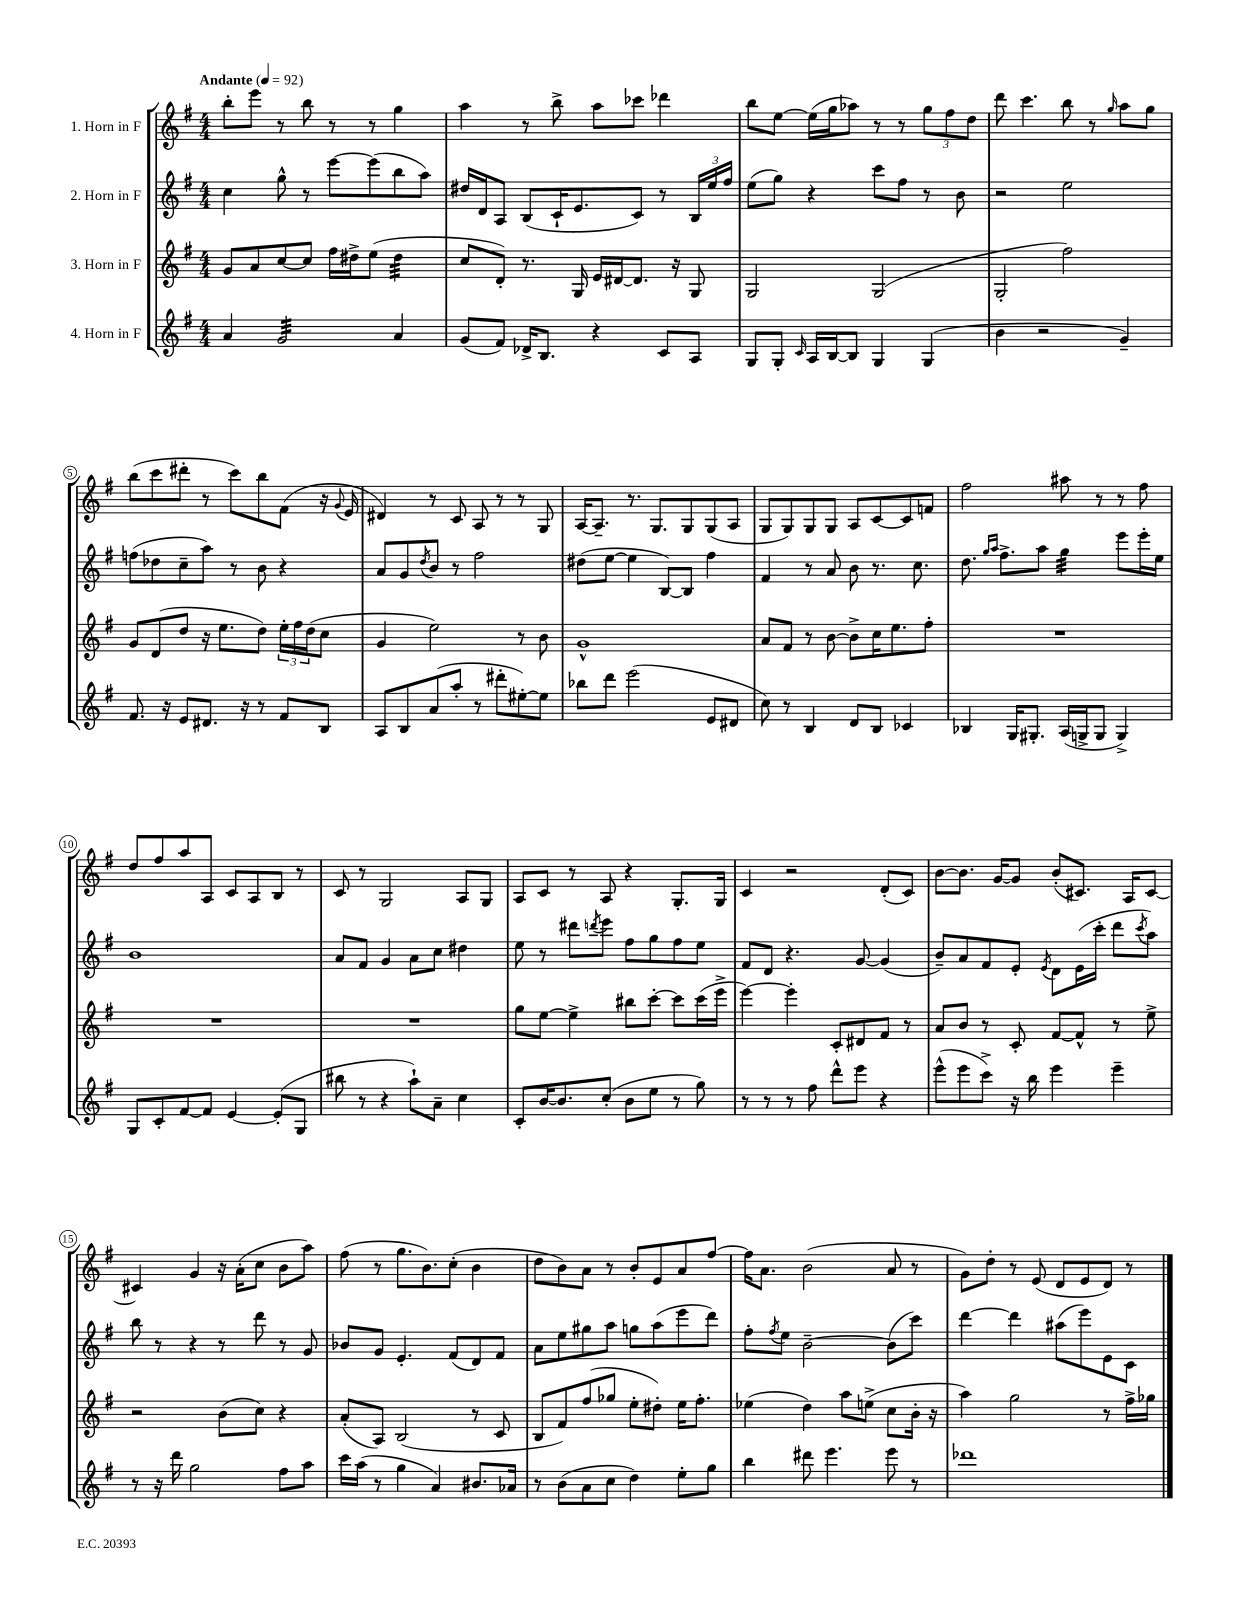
<<
\new StaffGroup <<
\new Staff = "s0" \with { instrumentName = "1. Horn in F" } {
    \clef treble \key g \major \numericTimeSignature \time 4/4 \tempo "Andante" 4 = 92
    b''8-. e'''8 r8 b''8 r8 r8 g''4 |
    a''4 r8 b''8-> a''8 ces'''8 des'''4 |
    b''8 e''8~ e''16( g''16 aes''8) r8 r8 \tuplet 3/2 { g''8 fis''8 d''8 } |
    d'''8 c'''4. b''8 r8 \grace { g''16 } a''8 g''8 |
    b''8( c'''8 dis'''8-. r8 c'''8) b''8 fis'8( r16 \appoggiatura { g'8 } e'16 |
    dis'4) r8 c'8 a8 r8 r8 g8 |
    a16~ a8.-- r8. g8. g8 g8( a8 |
    g8 g8) g8 g8 a8 c'8~ c'8 f'8 |
    fis''2 ais''8 r8 r8 fis''8 |
    d''8 fis''8 a''8 a8 c'8 a8 b8 r8 |
    c'8 r8 g2 a8 g8 |
    a8 c'8 r8 a8 r4 g8.-. g16 |
    c'4 r2 d'8-.( c'8) |
    b'8~ b'8. g'16~ g'8 b'8-.( cis'8.) a16 cis'8~ |
    cis'4 g'4 r16 a'16-.( c''8 b'8 a''8) |
    fis''8( r8 g''8. b'8.) c''8-.( b'4 |
    d''8 b'8) a'8 r8 b'8-. e'8 a'8 fis''8~ |
    fis''16 a'8. b'2( a'8 r8 |
    g'8) d''8-. r8 e'8( d'8 e'8 d'8) r8 \bar "|." |
}
\new Staff = "s1" \with { instrumentName = "2. Horn in F" } {
    \clef treble \key g \major \numericTimeSignature \time 4/4
    c''4 g''8-^ r8 e'''8~ e'''8( b''8 a''8) |
    dis''16 d'16 a8 b8( c'16-! e'8. c'8) r8 \tuplet 3/2 { b16 e''16 fis''16 } |
    e''8( g''8) r4 c'''8 fis''8 r8 b'8 |
    r2 e''2 |
    f''8( des''8 c''8-- a''8) r8 b'8 r4 |
    a'8 g'8 \acciaccatura { d''8 } b'8 r8 fis''2 |
    dis''8( e''8~ e''4 b8~) b8 fis''4 |
    fis'4 r8 a'8 b'8 r8. c''8. |
    d''8. \grace { g''16 a''16 } fis''8.-> a''8 g''4:32 e'''8 e'''16-. e''16 |
    b'1 |
    a'8 fis'8 g'4 a'8 c''8 dis''4 |
    e''8 r8 dis'''8 \acciaccatura { d'''8 } e'''8 fis''8 g''8 fis''8 e''8 |
    fis'8 d'8 r4. g'8~ g'4( |
    b'8--) a'8 fis'8 e'8-. \acciaccatura { e'8 } d'8 e'16( c'''16-. d'''8 \acciaccatura { c'''8 } a''8) |
    b''8 r8 r4 r8 d'''8 r8 g'8 |
    bes'8 g'8 e'4.-. fis'8( d'8) fis'8 |
    a'8 e''8 gis''8 a''8 g''8 a''8( e'''8 d'''8) |
    fis''8-. \acciaccatura { fis''8 } e''8 b'2~-- b'8( c'''8) |
    d'''4~ d'''4 ais''8( e'''8) e'8 c'8 \bar "|." |
}
\new Staff = "s2" \with { instrumentName = "3. Horn in F" } {
    \clef treble \key g \major \numericTimeSignature \time 4/4
    g'8 a'8 c''8~ c''8 fis''16 dis''16-> e''8( dis''4:32 |
    c''8 d'8-.) r8. g16 e'16 dis'16~ dis'8. r16 g8 |
    g2 g2( |
    g2-. fis''2) |
    g'8 d'8( d''8 r16 e''8. d''8) \tuplet 3/2 { e''16-. fis''16 d''16( } c''8 |
    g'4 e''2) r8 b'8 |
    g'1-^ |
    a'8 fis'8 r8 b'8~ b'8-> c''16 e''8. fis''8-. |
    R1 |
    R1 |
    R1 |
    g''8 e''8~ e''4-> bis''8 c'''8~-. c'''8 c'''16( e'''16-> |
    e'''4~) e'''4-. c'8-. dis'8 fis'8 r8 |
    a'8 b'8 r8 c'8-. fis'8~ fis'8-^ r8 e''8-> |
    r2 b'8( c''8) r4 |
    a'8-.( a8) b2( r8 c'8 |
    b8 fis'8) fis''8( ges''8 e''8-. dis''8-.) e''16 fis''8.-. |
    ees''4( d''4) a''8 e''8->( c''8 b'16-. r16 |
    a''4) g''2 r8 fis''16-> ges''16 \bar "|." |
}
\new Staff = "s3" \with { instrumentName = "4. Horn in F" } {
    \clef treble \key g \major \numericTimeSignature \time 4/4
    a'4 g'2:32 a'4 |
    g'8( fis'8) des'16-> b8. r4 c'8 a8 |
    g8 g8-. \grace { c'16 } a16 b16~ b8 g4 g4( |
    b'4 r2 g'4--) |
    fis'8. r16 e'8 dis'8. r16 r8 fis'8 b8 |
    a8 b8 a'8( a''8-. r8 dis'''8-. eis''8~-.) eis''8 |
    bes''8 d'''8 e'''2( e'8 dis'8 |
    c''8) r8 b4 d'8 b8 ces'4 |
    bes4 g16 gis8.-. a16( g16-> g8 g4->) |
    g8 c'8-. fis'8~ fis'8 e'4~ e'8-.( g8 |
    bis''8 r8 r4 a''8-!) a'8-- c''4 |
    c'8-. b'16~ b'8. c''8-.( b'8 e''8 r8 g''8) |
    r8 r8 r8 fis''8 d'''8-^ e'''8 r4 |
    e'''8-^( e'''8 c'''8->) r16 b''16 e'''4 e'''4-- |
    r8 r16 d'''16 g''2 fis''8 a''8 |
    c'''16 a''16( r8 g''4 a'4) bis'8. aes'16 |
    r8 b'8( a'8 c''8 d''4) e''8-. g''8 |
    b''4 dis'''8 e'''4. e'''8 r8 |
    des'''1 \bar "|." |
}
>>
>>
\layout { \context { \Score \override BarNumber.stencil = #(make-stencil-circler 0.1 0.3 ly:text-interface::print) } }
